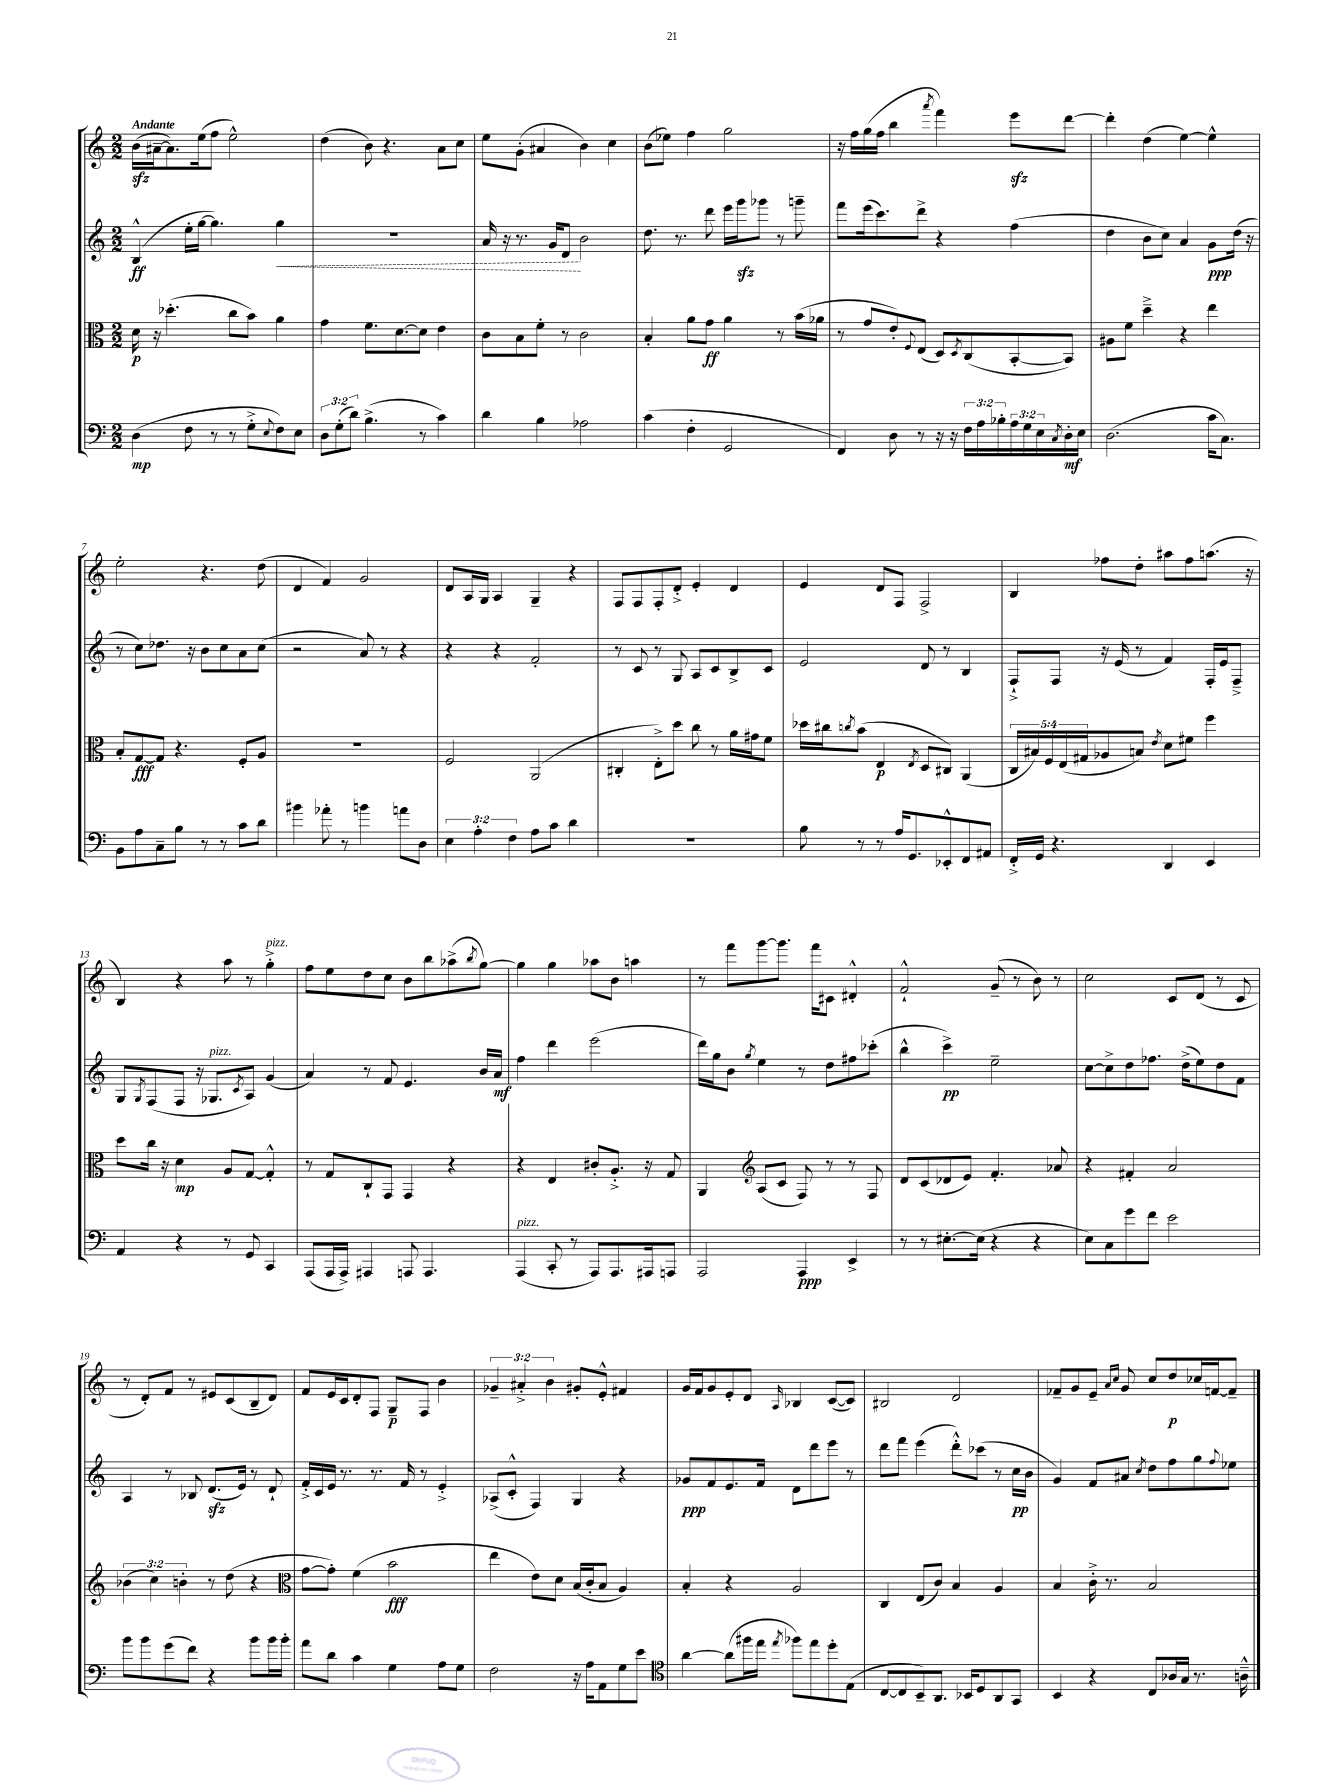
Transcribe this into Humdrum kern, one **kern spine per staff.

**kern	**kern	**kern	**kern
*staff4	*staff3	*staff2	*staff1
*clefF4	*clefC3	*clefG2	*clefG2
*k[]	*k[]	*k[]	*k[]
*M2/2	*M2/2	*M2/2	*M2/2
(4D\	16d\	(4B^^/	(16b\LL
.	16r	.	[16a#~\J
.	(4.dd-'\	.	8.a#\])
8F\	.	16ee'\LL	.
.	.	[16gg\JJ	(16ee\k
8r	.	4.gg\])	8ff\J
8r	8cc\L	.	2ee^^\)
8G'^\L	8b\J)	.	.
8qqE/	.	.	.
8F\)	4a\	4gg\	.
8E\J	.	.	.
=	=	=	=
12D\L	4g\	1r	(4dd\
(12G'\	.	.	.
12d\J)	.	.	.
(4.B^\	8.f\L	.	8b\)
.	.	.	4.r
.	[8.d\	.	.
8r	8d\]J	.	.
4c\)	4e\	.	8a\L
.	.	.	8cc\J
=	=	=	=
4d\	8c\L	16a/	8ee\L
.	.	16r	.
.	8B\	8.r	(8g'\J
4B\	8f'\J	.	4a#/
.	.	16g/LK	.
.	8r	8d/J	.
2A-\	2c\	2b\	4b\)
.	.	.	4cc\
=	=	=	=
(4c\	4B'/	8.dd\	(8b\L
.	.	.	8ee-\J)
.	.	8.r	.
4F'\	8a\L	.	4ff\
.	8g\J	8ddd\	.
2GG/	4a\	16eee\LL	2gg\
.	.	16ggg\J	.
.	.	8ggg-\J	.
.	8r	8r	.
.	(16b\LL	8ggg~\	.
.	16a-\JJ	.	.
=	=	=	=
4FF/)	8r	8fff\L	16r
.	.	.	16ff\LL
.	8g/L	(16eee\k	(16gg\
.	.	8.ccc\)	16ff\JJ
8D\	8e'/)	.	4bb\
.	8qqF/	.	.
8r	(8E/J	8ddd^\J	.
.	.	.	8qaaa/
16r	8D/L)	4r	4fff\)
16r	.	.	.
.	8qD/	.	.
24F\LL	(8C/	.	.
24A\	.	.	.
24B-'\	.	.	.
24A\	[8BB'/	(4ff\	8eee\L
24G\	.	.	.
24E\	.	.	.
8qC/	.	.	.
16D'\	8BB/]J)	.	[8ddd\J
16E\JJ	.	.	.
=	=	=	=
(2.D\	8A#\L	4dd\	4ddd'\]
.	8f\J	.	.
.	4dd~^\	8b\L	(4dd\
.	.	8cc\J)	.
.	4r	4a/	[4ee\)
16c\LK	4ee\	8g\L	4ee^^\]
8.C\J)	.	.	.
.	.	(16dd\Jk	.
.	.	16r	.
=	=	=	=
8BB\L	8B'/L	8r	2ee'\
8A\	[8G/	8cc\L)	.
8C~\	8G/]J	8.dd-\J	.
8B\J	4.r	.	.
.	.	16r	.
8r	.	8b\L	4.r
8r	.	8cc\	.
8c\L	8F'/L	8a\	.
8d\J	8A/J	(8cc\J	(8dd\
=	=	=	=
4b#\	1r	2r	4d/
8a-'\	.	.	4f/)
8r	.	.	.
4b\	.	8a/)	2g/
.	.	8r	.
8a\L	.	4r	.
8D\J	.	.	.
=	=	=	=
6E\	2F/	4r	8d/L
.	.	.	16A/L
6A'\	.	.	.
.	.	.	16G/JJ
.	.	4r	4A/
6F\	.	.	.
8A\L	(2AA/	2f'/	4G~/
8c\J	.	.	.
4d\	.	.	4r
=	=	=	=
1r	4C#'/	8r	8F/L
.	.	8c/	8F/
.	8E'^\L)	8r	8F'/
.	8dd\J	8G/	8d'^/J
.	8cc\	8A/L	4e'/
.	8r	8c/	.
.	16a\LL	8B^/	4d/
.	16g#\J	.	.
.	8f\J	8c/J	.
=	=	=	=
8B\	16dd-\LL	2e/	4e/
.	16cc#\J	.	.
.	8qcc/	.	.
8r	(8b\J	.	.
8r	4E/	.	8d/L
16A/LK	.	.	8F/J
8.GG/	.	.	.
.	8qE/	.	.
.	8D/L	8d/	2F^/
8EE-'^^/	8C#/J)	8r	.
8FF/	(4AA/	4B/	.
8AA#/J	.	.	.
=	=	=	=
16FF'^/LL	20C/LL	8F`^/L	4B/
.	20B#/)	.	.
16GG/JJ	.	.	.
.	20F/	.	.
4.r	.	8F/J	.
.	(20E/	.	.
.	20G#/J	.	.
.	8A-/	16r	8ff-\L
.	.	(16e/	.
.	8B/J)	8r	8dd'\J
.	8qe/	.	.
4DD/	8d\L	4f/)	8aa#\L
.	8f#\J	.	8ff-\
4EE/	4ff\	16F'/LL	(8.aa\J
.	.	16e/J	.
.	.	8F~^/J	.
.	.	.	16r
=	=	=	=
4AA/	8dd\L	8G/L	4B/)
.	.	8qG/	.
.	16cc\Jk	(8F/	.
.	16r	.	.
4r	4d\	8F/J	4r
.	.	16r	.
.	.	8.G-/L	.
8r	8A/L	.	8aa\
.	.	8qc/	.
8GG/	[8G/J	8A/J)	8r
4CC/	4G'^^/]	(4g/	4gg'^\
=	=	=	=
(8AAA/L	8r	4a/)	8ff\L
16AAA/L	8G/L	.	8ee\
16AAA^/JJ)	.	.	.
4AAA#/	8C`/	8r	8dd\
.	8GG/J	8f/	8cc\J
8AAA/	4GG/	4.e/	8b\L
4.AAA/	.	.	8bb\
.	4r	.	(8aa-^\
.	.	.	8qbb/
.	.	16b/LL	[8gg\J)
.	.	16a/JJ	.
=	=	=	=
(4AAA/	4r	4ff\	4gg\]
8CC'/	4E/	4ddd\	4gg\
8r	.	.	.
8AAA/L)	8c#'/L	(2eee\	8aa-\L
8.AAA/	8.A'^/J	.	8b\J
.	.	.	4aa\
16AAA#/k	16r	.	.
8AAA/J	8G/	.	.
=	=	=	=
2AAA/	4AA/	16ddd\LL)	8r
.	.	16gg\J	.
.	.	8b\J	8fff\L
*	*clefG2	*	*
.	.	8qgg/	.
.	(8A/L	4ee\	[8ggg\
.	8c/J	.	8.ggg\]J
4AAA/	8F/)	8r	.
.	.	.	16fff\LK
.	8r	8dd\L	8c#\J
4EE^/	8r	8ff#\	4d#'^^/
.	8F/	(8ccc-'\J	.
=	=	=	=
8r	8d/L	4bb^^\	2f`^^/
8r	(8c/	.	.
[8.E#'\L	8d-/	4ccc^\)	.
.	8e/J)	.	.
(16E#\]Jk	.	.	.
4r	4.f'/	2ee~\	(8g~/
.	.	.	8r
4r	.	.	8b\)
.	8a-/	.	8r
=	=	=	=
8E\L)	4r	[8cc\L	2cc\
8C\	.	8cc^\]	.
8g\	4f#'/	8dd\	.
8f\J	.	8.ff-\J	.
2e\	2a/	.	8c/L
.	.	(16dd^\LK	.
.	.	8ee\)	(8d/J
.	.	8dd\	8r
.	.	8f\J	8c/
=	=	=	=
8b\L	(6b-\	4A/	8r
8b\	.	.	8d'/L)
.	6cc\)	.	.
(8g\	.	8r	8f/J
.	6b'\	.	.
8f\J)	.	8B-/	8r
4r	8r	(8.d/L	8e#/L
.	(8dd\	.	(8c/
.	.	16e/Jk)	.
8b\L	4r	8r	8B~/
16b\L	.	8d`/	8d/J)
16b'\JJ	.	.	.
=	=	=	=
*	*clefC3	*	*
8a\L	[8g\L	16f'^/LL	8f/L
.	.	16c/	.
8d\J	8g'\]J)	16e/JJ	16e/L
.	.	8.r	16c/J
4c\	(4f\	.	8d'/
.	.	8.r	8F/J
4G\	2b\	.	8G~/L
.	.	16f/	.
.	.	8r	8F/J
8A\L	.	4e'^/	4b\
8G\J	.	.	.
=	=	=	=
2F\	4ee\	(8A-^/L	6g-~/
.	.	8c'^^/J	.
.	.	.	6a#'^/
.	8e\L)	4F/)	.
.	.	.	6b\
.	8d\J	.	.
16r	(16B/LL	4G/	8g#'/L
16A\LK	16c'/J	.	.
8AA\	8B/J	.	8e'^^/J
8G\	4A/)	4r	4f#/
8e\J	.	.	.
=	=	=	=
*clefC4	*	*	*
[4a\	4B'/	8g-/L	16g/LL
.	.	.	16f/J
.	.	8f/	8g/
(8a\]L	4r	8.e/	8e'/
16ff#\L	.	.	8d/J
16ee\JJ	.	16f/Jk	.
8qee/	.	.	16qqA/
8ff-\L)	2A/	8d\L	4B-/
8ee\	.	8ddd\	.
8dd'\	.	8eee\J	([8c/L
(8E\J	.	8r	8c/]J)
=	=	=	=
[8C/L	4C/	8ddd\L	2B#/
8C/]	.	8fff\J	.
8BB~/)	(8E/L	(4eee\	.
8.AA/J	8c/J)	.	.
.	4B/	8ddd'^^\L)	2d/
16BB-/LK	.	.	.
8D/	.	(8ccc-\J	.
8AA/	4A/	8r	.
8GG/J	.	16cc\LL	.
.	.	16b\JJ	.
=	=	=	=
4BB/	4B/	4g/)	8f-~/L
.	.	.	8g/
4r	16c'^\	8f/L	8e~/J
.	8.r	.	.
.	.	.	16qqa/LL
.	.	.	16qqcc/JJ
.	.	8a#/J	8g/
.	.	8qcc/	.
8C/L	2B/	8dd\L	8cc/L
16A-/L	.	8ff\	8dd/
16G/JJ	.	.	.
8.r	.	8gg\	16cc-/L
.	.	.	[16f/J
.	.	8qqff/	.
.	.	8ee-\J	8f~/]J
16A~^^\	.	.	.
==	==	==	==
*-	*-	*-	*-
